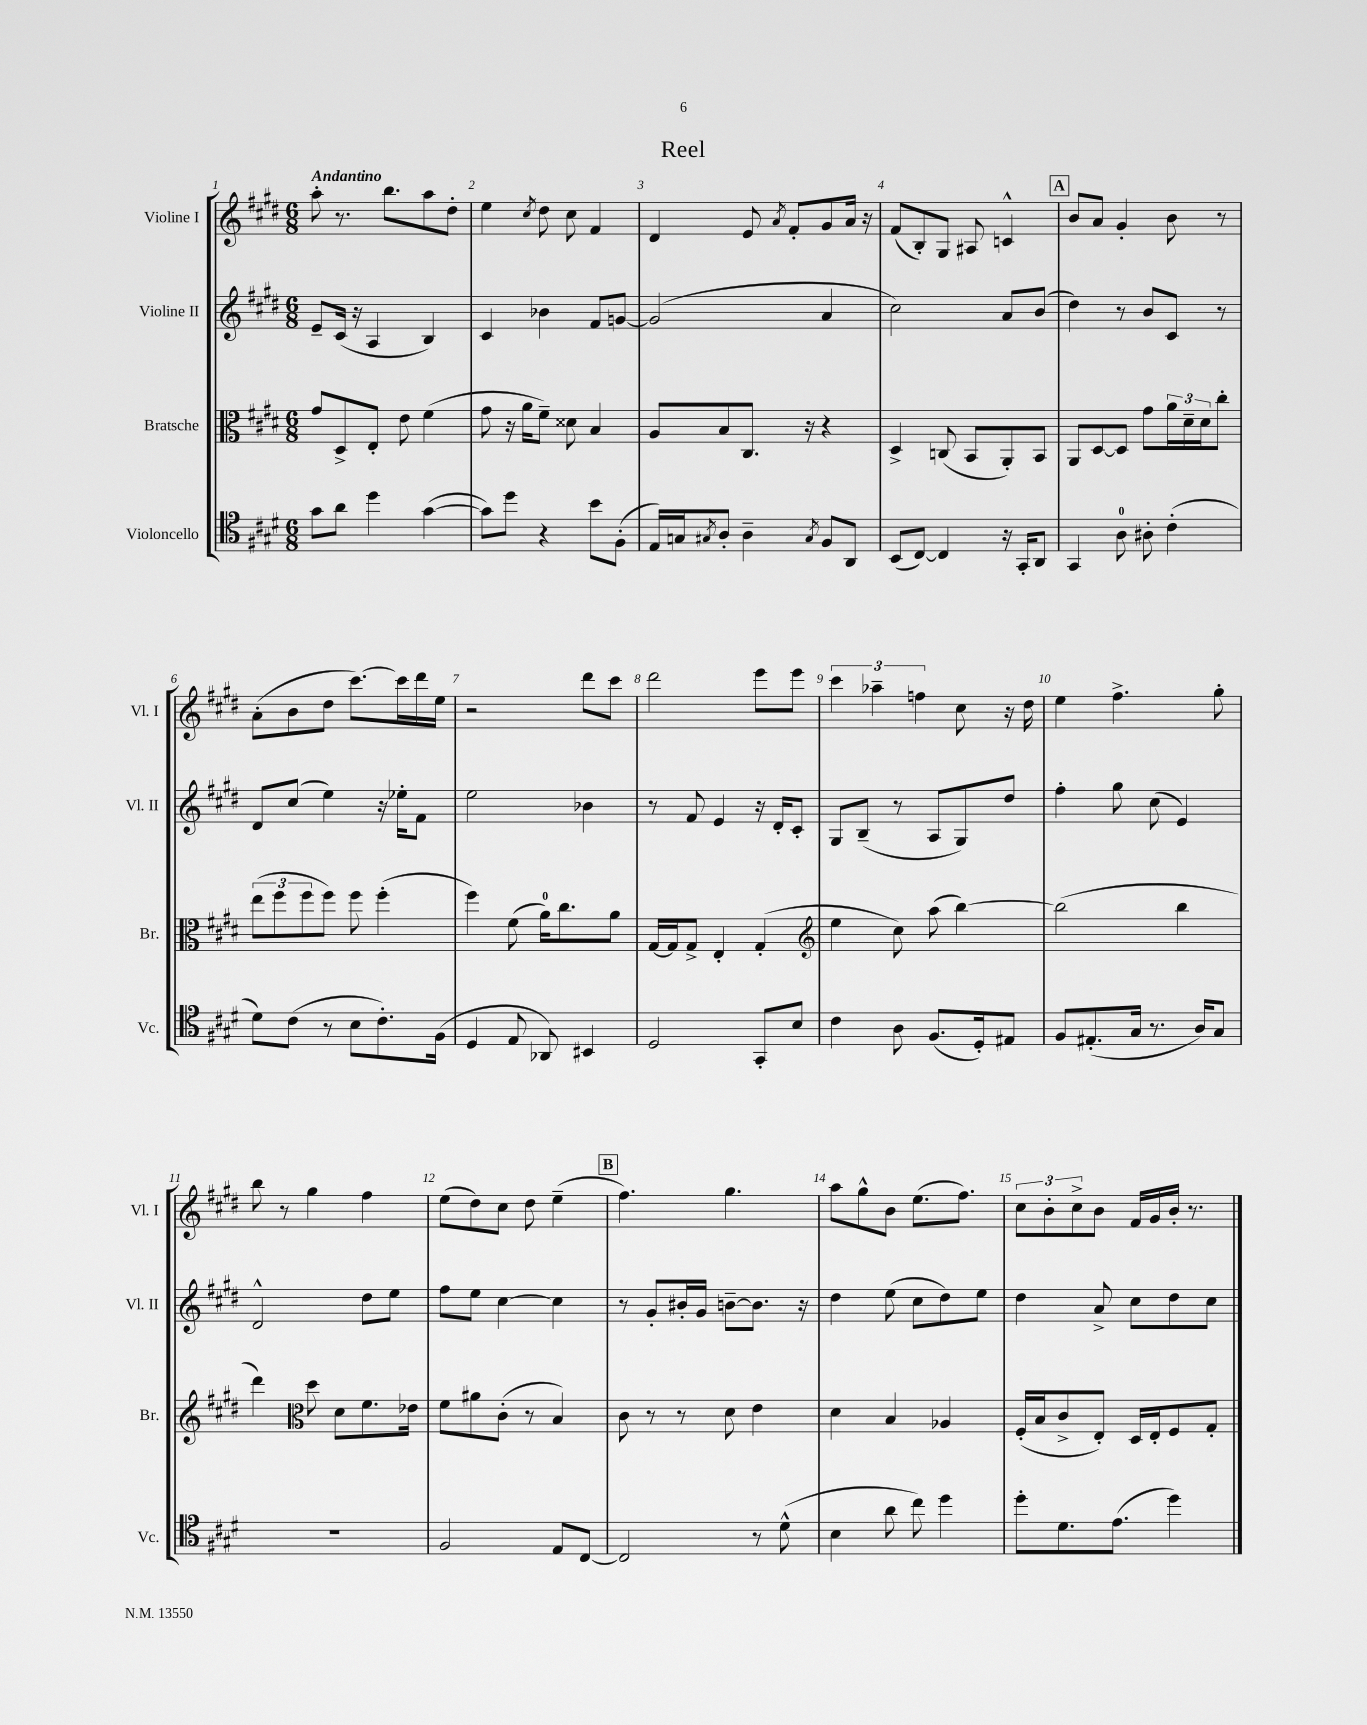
\header { title = "Reel" }
<<
\new StaffGroup <<
\new Staff = "s0" \with { instrumentName = "Violine I" shortInstrumentName = "Vl. I" } {
    \clef treble \key e \major \numericTimeSignature \time 6/8 \tempo "Andantino"
    a''8-. r8. b''8. a''8 dis''8-. |
    e''4 \acciaccatura { cis''8 } dis''8 cis''8 fis'4 |
    dis'4 e'8 \acciaccatura { a'8 } fis'8-. gis'8 a'16 r16 |
    fis'8( b8-.) gis8 ais8 c'4-^ |
    \mark \markup { \box "A" } b'8 a'8 gis'4-. b'8 r8 |
    a'8-.( b'8 dis''8 cis'''8.~) cis'''16 dis'''16 e''16 |
    r2 dis'''8 cis'''8 |
    dis'''2 e'''8 e'''8 |
    \tuplet 3/2 { cis'''4 aes''4-- f''4 } cis''8 r16 dis''16 |
    e''4 fis''4.-> gis''8-. |
    b''8 r8 gis''4 fis''4 |
    e''8( dis''8) cis''8 dis''8 e''4--( |
    \mark \markup { \box "B" } fis''4.) gis''4. |
    a''8 gis''8-^ b'8 e''8.( fis''8.) |
    \tuplet 3/2 { cis''8 b'8-. cis''8-> } b'8 fis'16 gis'16 b'16-. r8. \bar "|." |
}
\new Staff = "s1" \with { instrumentName = "Violine II" shortInstrumentName = "Vl. II" } {
    \clef treble \key e \major \numericTimeSignature \time 6/8
    e'8-- cis'16( r16 a4 b4) |
    cis'4 bes'4 fis'8 g'8~ |
    g'2( a'4 |
    cis''2) a'8 b'8( |
    \mark \markup { \box "A" } dis''4) r8 b'8 cis'8 r8 |
    dis'8 cis''8( e''4) r16 ees''16-. fis'8 |
    e''2 bes'4 |
    r8 fis'8 e'4 r16 dis'16-. cis'8-. |
    gis8 b8--( r8 a8 gis8) dis''8 |
    fis''4-. gis''8 cis''8( e'4) |
    dis'2-^ dis''8 e''8 |
    fis''8 e''8 cis''4~ cis''4 |
    \mark \markup { \box "B" } r8 gis'8-. bis'16-. gis'16 b'8~-- b'8. r16 |
    dis''4 e''8( cis''8 dis''8) e''8 |
    dis''4 a'8-> cis''8 dis''8 cis''8 \bar "|." |
}
\new Staff = "s2" \with { instrumentName = "Bratsche" shortInstrumentName = "Br." } {
    \clef alto \key e \major \numericTimeSignature \time 6/8
    gis'8 dis8-> e8-. e'8 fis'4( |
    gis'8 r16 a'16 fis'8--) disis'8 b4 |
    a8 b8 cis8. r16 r4 |
    dis4-> c8( b,8 a,8-.) b,8 |
    \mark \markup { \box "A" } a,8 dis8~ dis8 gis'8 \tuplet 3/2 { a'16 dis'16-- dis'16 } cis''8-. |
    \tuplet 3/2 { e''8( fis''8 fis''8 } fis''8) fis''8 fis''4-.( |
    fis''4) fis'8( a'16-0) cis''8. a'8 |
    gis16~ gis16 gis8-> e4-. gis4-.( |
    \clef treble e''4 cis''8) a''8( b''4~) |
    b''2( b''4 |
    dis'''4) \clef alto dis''8 dis'8 fis'8. ees'16 |
    fis'8 ais'8 cis'8-.( r8 b4) |
    \mark \markup { \box "B" } cis'8 r8 r8 dis'8 e'4 |
    dis'4 b4 aes4 |
    fis16-.( b16 cis'8-> e8-.) dis16 e16-. fis8 gis8-. \bar "|." |
}
\new Staff = "s3" \with { instrumentName = "Violoncello" shortInstrumentName = "Vc." } {
    \clef tenor \key e \major \numericTimeSignature \time 6/8
    gis'8 a'8 dis''4 gis'4~( |
    gis'8) dis''8 r4 b'8 fis8-.( |
    e16) g16 \acciaccatura { gis8 } a8-. a4-- \acciaccatura { gis8 } fis8 a,8 |
    b,8( cis8~) cis4 r16 gis,16-. a,8 |
    \mark \markup { \box "A" } gis,4 a8-0 ais8-. cis'4-.( |
    dis'8) cis'8( r8 b8 cis'8.-.) fis16( |
    dis4 e8 aes,8) bis,4 |
    dis2 gis,8-. b8 |
    cis'4 a8 fis8.( dis16-.) eis8 |
    fis8 eis8.-.( gis16 r8. a16) gis8 |
    R2. |
    fis2 e8 cis8~ |
    \mark \markup { \box "B" } cis2 r8 dis'8-^( |
    b4 a'8 cis''8) dis''4 |
    dis''8-. dis'8. e'8.( dis''4) \bar "|." |
}
>>
>>
\layout { \context { \Score \override BarNumber.break-visibility = ##(#f #t #t) barNumberVisibility = #all-bar-numbers-visible } }
